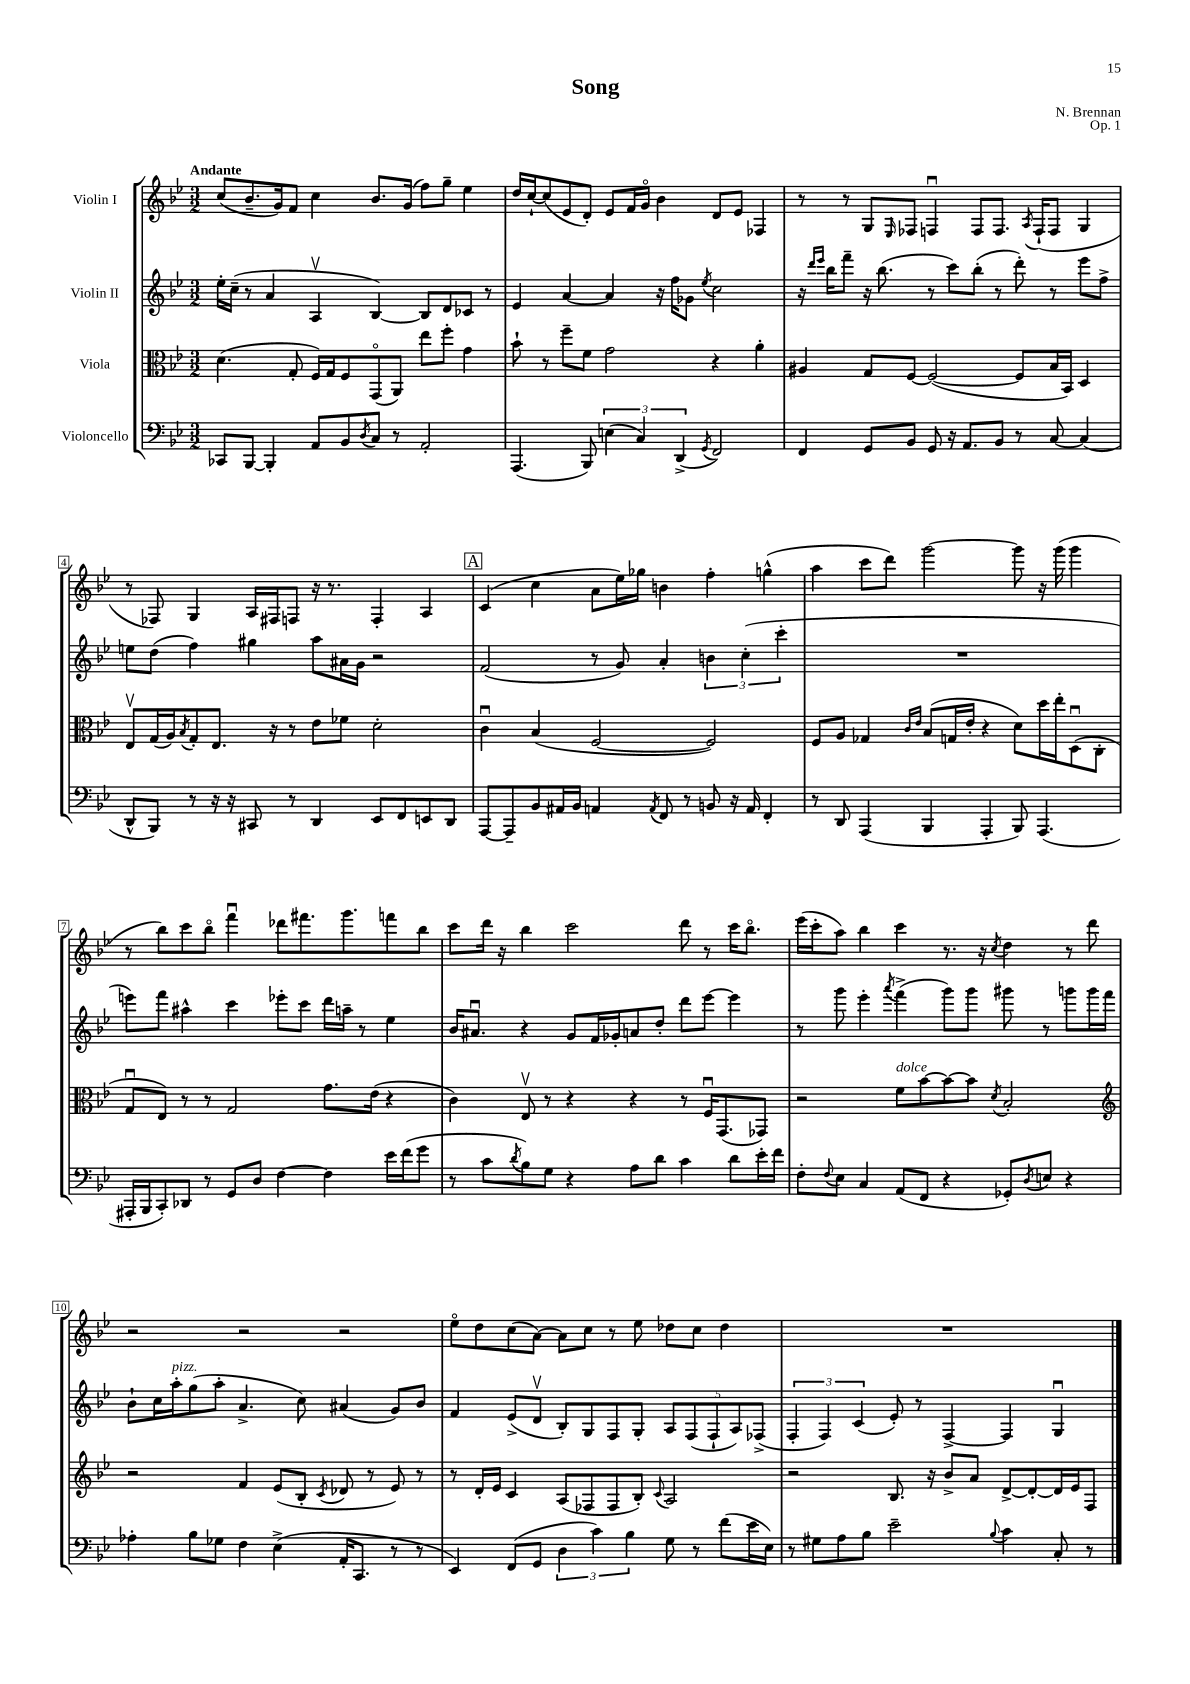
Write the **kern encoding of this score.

**kern	**kern	**kern	**kern
*part4	*part3	*part2	*part1
*staff4	*staff3	*staff2	*staff1
*I"Violoncello	*I"Viola	*I"Violin II	*I"Violin I
*clefF4	*clefC3	*clefG2	*clefG2
*k[b-e-]	*k[b-e-]	*k[b-e-]	*k[b-e-]
*M3/2	*M3/2	*M3/2	*M3/2
=1	=1	=1	=1
!	!	!	!LO:TX:a:B:t=Andante
8CC-X/L	(4.d\	16ee-'\LL	(8cc/L
.	.	(16cc~\JJ	.
[8BBB-/J	.	8r	8.b-~/
4BBB-'/]	.	4a/	.
.	.	.	16g/k)
.	8G'/	.	8f/J
8AA/L	16F/LL)	4Av/	4cc\
.	16G/J	.	.
8BB-/	8F/	.	.
8qD/	.	.	.
8C/J	(8GG/	[4B-/)	8.b-/L
8r	8AA/J)	.	.
.	.	.	(16g/Jk
2AA'/	8ee-\L	8B-/L]	8ff\L)
.	8ff'\J	8d/	8gg~\J
.	4g\	8c-X/J	4ee-\
.	.	8r	.
=2	=2	=2	=2
(4.AAA/	8b-`\	4e-/	16dd/LL
.	.	.	[16cc`/J
.	8r	.	(8cc/]
.	8ff~\L	[4a/	8e-/
8BBB-/)	8f\J	.	8d'/J)
(6En\	2g\	4a/]	8e-/L
.	.	.	16f/L
6C/)	.	.	.
.	.	.	16g/JJ
.	.	16r	4b-\
.	.	16ff\KL	.
(6DD^/	.	.	.
.	.	8g-X\J	.
8qGG/	.	8qee-/	.
2FF/)	4r	2cc\	8d/L
.	.	.	8e-/J
.	4a'\	.	4F-X/
=3	=3	=3	=3
4FF/	4A#X/	16r	8r
.	.	16qqddd/LL	.
.	.	16qqeee-/JJ	.
.	.	16bb-\KL	.
.	.	8fff~\J	8r
8GG/L	8G/L	16r	8G/L
.	.	(8.bb-\	.
.	.	.	16qqE-/
8BB-/J	[8F/J	.	8F-X/J
8GG/	(2F/_	8r	4Fnu/
16r	.	8ccc\L)	.
8.AA/L	.	.	.
.	.	(8bb-'\J	8F/L
8BB-/J	.	8r	8.F/J
8r	8F/L]	8ddd'\)	.
.	.	.	8qA/
.	.	.	(16F`/KL
[8C/	16B-/L	8r	8F/J
.	16BB-/JJ)	.	.
(4C/]	4D/	8eee-\L	4G/
.	.	8ff^\J	.
!!LO:LB:g=z
=4	=4	=4	=4
8DD^^/L	8E-v/L	8een\L	8r
8BBB-/J)	(16G/L	(8dd\J	8F-X/)
.	16A/J)	.	.
.	8qB-/	.	.
8r	8G'/	4ff\)	4G/
16r	8.E-/J	.	.
16r	.	.	.
8CC#X/	.	4gg#X\	16A/LL
.	16r	.	16F#X/J
8r	8r	.	8Fn/J
4DD/	8e-\L	8aa\L	16r
.	.	.	8.r
.	8f-X\J	16a#X\L	.
.	.	16g\JJ	.
8EE-/L	2d'\	2r	4F'/
8FF/	.	.	.
8EEn/	.	.	4A/
8DD/J	.	.	.
!!LO:REH:place=s1:t=A
=5	=5	=5	=5
[8AAA/L	4cu\	(2f/	(4c/
8AAA~/]	.	.	.
8BB-/	(4B-/	.	4cc\
16AA#X/L	.	.	.
16BB-/JJ	.	.	.
4AAn/	[2F/	8r	8a\L
.	.	8g/)	16ee-\L)
.	.	.	16gg-X\JJ
8qAA/	.	.	.
8FF/	.	4a'/	4bn\
8r	.	.	.
8BBn/	2F/])	6bn\	4ff'\
16r	.	.	.
.	.	(6cc'\	.
16AA/	.	.	.
4FF'/	.	.	(4ggn^^\
.	.	6ccc'\	.
=6	=6	=6	=6
8r	8F/L	1.r	4aa\
8DD/	8A/J	.	.
(4AAA/	4G-X/	.	8ccc\L
.	.	.	8ddd\J)
.	16qqc/LL	.	.
.	16qqe-/JJ	.	.
4BBB-/	(8B-/L	.	[2ggg\
.	16Gn/L	.	.
.	16e-'/JJ	.	.
4AAA'/	4r	.	.
8BBB-/)	8d\L)	.	8ggg\]
(4.AAA/	16dd\L	.	16r
.	16ee-'\J	.	(16ggg\
.	(8Du\	.	4ggg\
.	8C'\J	.	.
!!LO:LB:g=z
=7	=7	=7	=7
16AAA#X'/LL	8Gu/L	8eeen\L)	8r
16BBB-/J	.	.	.
8CC'/)	8E-/J)	8fff\J	8bb-\L)
8DD-X/J	8r	4aa#X^^\	8ccc\
8r	8r	.	8bb-\J
8GG/L	2G/	4ccc\	4fffu\
8D/J	.	.	.
[4F\	.	8eee-X'\L	8ddd-X\L
.	.	8ccc\J	8.fff#X\
4F\]	8.g\L	16ddd\LL	.
.	.	16aan~\JJ	8.ggg\
.	.	8r	.
.	(16e-\Jk	.	.
16e-\LL	4r	4ee-\	8fffn\
(16f\J	.	.	.
8g\J	.	.	8bb-\J
=8	=8	=8	=8
8r	4c\)	16b-/KL	8ccc\L
.	.	8.a#Xu/J	.
8c\L	.	.	16ddd\Jk
.	.	.	16r
8qd/	.	.	.
8B-\)	8E-v/	4r	4bb-\
8G\J	8r	.	.
4r	4r	8g/L	2ccc\
.	.	16f/L	.
.	.	16g-X'/J	.
8A\L	4r	8an/	.
8d\J	.	8dd'/J	.
4c\	8r	8ddd\L	8ddd\
.	16Fu/KL	[8eee-\J	8r
.	(8.GG/	.	.
8d\L	.	4eee-\]	16ccc\KL
.	.	.	8.bb-\J
16e-'\L	8GG-X/J)	.	.
16f\JJ	.	.	.
=9	=9	=9	=9
8F'\L	2r	8r	(16eee-\LL
.	.	.	16ccc'\J
8qqF/	.	.	.
8E-\J	.	8ggg\	8aa\J)
4C/	.	4eee-'\	4bb-\
.	.	8qaaa/	.
!	!LO:TX:a:i:t=dolce	!	!
(8AA/L	8f\L	(4fff^\	4ccc\
8FF/J	[8b-\	.	.
4r	8b-\_	8ggg\L)	8.r
.	8b-\J]	8ggg\J	.
.	.	.	16r
.	8qd/	.	8qcc/
8GG-X'/L)	2B-'/	8ggg#X\	4dd\
8qD/	.	.	.
8En/J	.	8r	.
4r	.	8gggn\L	8r
.	.	16ggg\L	8ddd\
.	.	16fff\JJ	.
!!LO:LB:g=z
=10	=10	=10	=10
*	*clefG2	*	*
4A-X'\	2r	8b-`\L	2r
.	.	16cc\L	.
!	!	!LO:TX:a:i:t=pizz.	!
.	.	16aa'\J	.
8B-\L	.	(8gg\	.
8G-X\J	.	8aa'\J	.
4F\	4f/	4.a^/	2r
(4E-^\	(8e-/L	.	.
.	8B-'/J	8cc\)	.
.	8qc/	.	.
16AA'/KL	8d-X/	(4a#X/	2r
8.CC/J	.	.	.
.	8r	.	.
8r	8e-/)	8g/L)	.
8r	8r	8b-/J	.
=11	=11	=11	=11
4EE-/)	8r	4f/	8ee-\L
.	16d'/LL	.	8dd\
.	16e-/JJ	.	.
(8FF/L	4c/	(8e-^/L	(8cc\
8GG/J	.	8dv/J	[8a\J)
6D\	(8A/L	8B-'/L)	8a\L]
.	8F-X/	8G/	8cc\J
6c\)	.	.	.
.	8F-/	8F/	8r
6B-\	.	.	.
.	8B-'/J)	8G'/J	8ee-\
.	8qqc/	.	.
8G\	2A/	10A/L	8dd-X\L
.	.	(10F/	.
8r	.	.	8cc\J
.	.	10F`/	.
(8f\L	.	.	4dd-\
.	.	10A/)	.
16e-\L	.	.	.
.	.	(10F-X^/J	.
16E-\JJ)	.	.	.
=12	=12	=12	=12
8r	2r	6F'/	1.r
8G#X\L	.	.	.
.	.	6F/)	.
8A\	.	.	.
.	.	(6c/	.
8B-\J	.	.	.
2e-~\	8.B-/	8e-'/)	.
.	.	8r	.
.	16r	.	.
.	8b-^/L	[4F^/	.
.	8a/J	.	.
8qqB-/	.	.	.
4c\	[8d^/L	4F/]	.
.	8d'/_	.	.
8C'/	16d/L]	4Gu/	.
.	16e-/J	.	.
8r	8F/J	.	.
==	==	==	==
*-	*-	*-	*-
